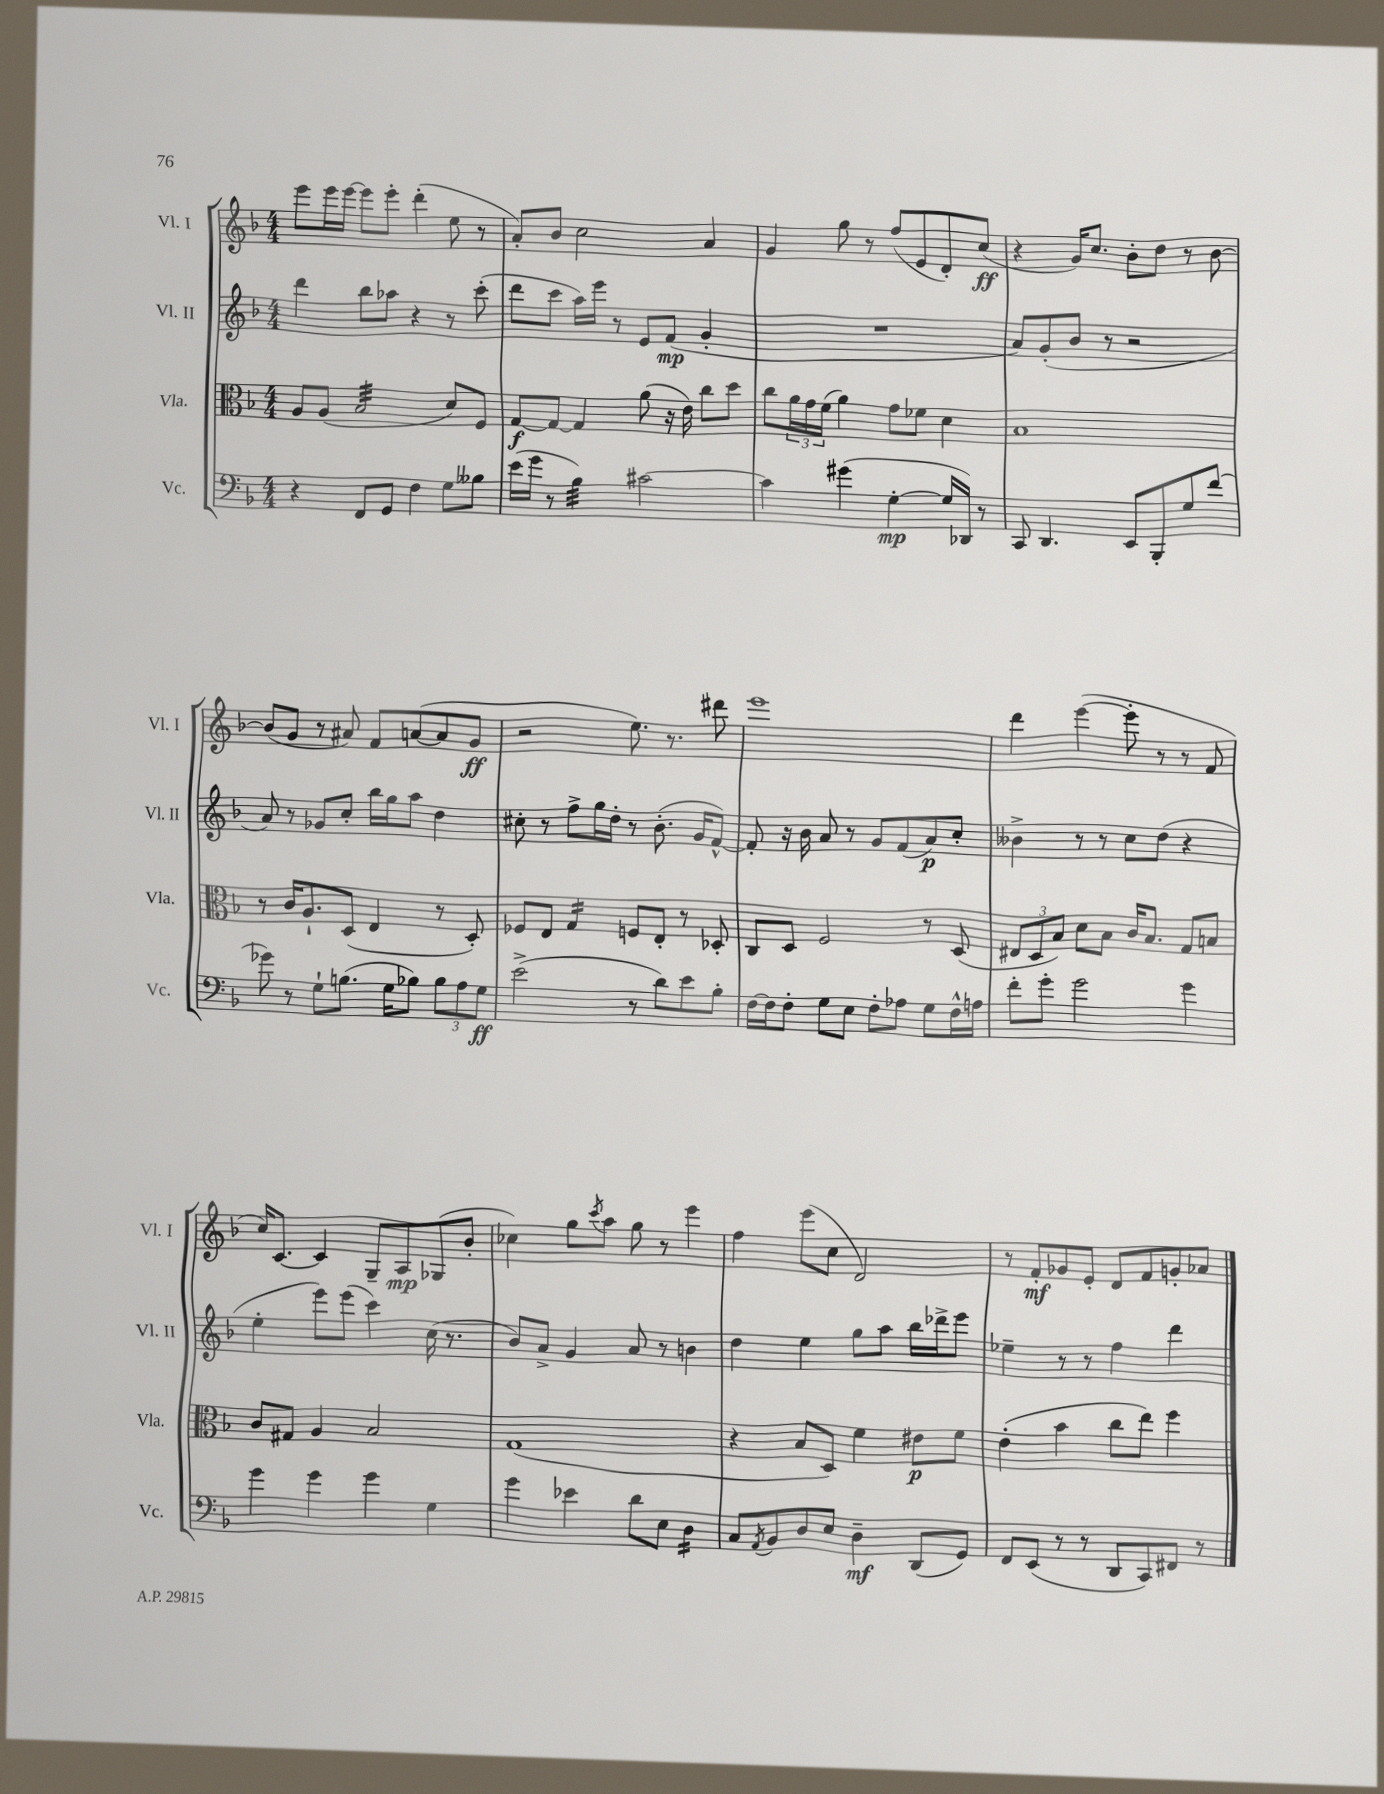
<<
\new StaffGroup <<
\new Staff = "s0" \with { instrumentName = "Vl. I" shortInstrumentName = "Vl. I" } {
    \clef treble \key f \major \numericTimeSignature \time 4/4
    e'''8 e'''16 e'''16~ e'''8 e'''8-. d'''4-.( e''8 r8 |
    a'8-.) bes'8 c''2 a'4 |
    g'4 g''8 r8 f''8( e'8 d'8-.) c''8\ff( |
    r4 g'16) c''8. bes'8-. d''8 r8 bes'8~ |
    bes'8( g'8 r8 ais'8) f'8 a'8~( a'8 g'8\ff |
    r2 e''8.) r8. dis'''8 |
    e'''1 |
    d'''4 e'''4~( e'''8-. r8 r8 f'8 |
    c''16) c'8.~ c'4 g8-- a8\mp ges8( bes'8-. |
    ces''4) g''8 \acciaccatura { c'''8 } a''8 g''8 r8 e'''4 |
    f''4 e'''8( c''8 d'2) |
    r8 f'8-.\mf ges'8 e'8-. d'8 f'8 g'8-. aes'8 \bar "|." |
}
\new Staff = "s1" \with { instrumentName = "Vl. II" shortInstrumentName = "Vl. II" } {
    \clef treble \key f \major \numericTimeSignature \time 4/4
    d'''4 bes''8 aes''8 r4 r8 c'''8-.( |
    d'''8 c'''8 a''16) e'''16 r8 e'8 f'8\mp( g'4-. |
    R1 |
    a'8) g'8-.( bes'8 r8 r2 |
    a'8) r8 ges'8 c''8-. bes''16 g''16 a''8 d''4 |
    cis''8-. r8 f''8-> g''16 d''16-. r8 bes'8.-.( g'16 f'8~-^) |
    f'8-. r16 bes'16 a'8 r8 g'8 f'8( a'8\p) c''8-. |
    beses'4-> r8 r8 c''8 d''8( r4 |
    e''4-. e'''8) e'''8( c'''4) c''16( r8. |
    bes'8) a'8-> g'4 a'8 r8 b'4 |
    d''4 e''4 g''8 a''8 bes''16 des'''16-> e'''8 |
    ees''4-- r8 r8 f''4 d'''4 \bar "|." |
}
\new Staff = "s2" \with { instrumentName = "Vla." shortInstrumentName = "Vla." } {
    \clef alto \key f \major \numericTimeSignature \time 4/4
    a8 a8( bes2:32 d'8) f8 |
    g8~\f g8~ g4 a'8( r16 e'16) c''8 d''8 |
    c''8 \tuplet 3/2 { a'16 g'16 f'16( } a'4) g'8 fes'8 d'4 |
    bes1 |
    r8 c'16 a8.-! d8( e4 r8 d8-.) |
    fes8 e8 g4:16 f8 e8-. r8 des8-. |
    c8 d8 f2 r8 d8( |
    \tuplet 3/2 { eis8 d8 bes8) } d'8 bes8 c'16 bes8. g8 b8 |
    c'8 gis8 a4 bes2 |
    g1( |
    r4 bes8 d8) f'4 eis'8\p f'8 |
    e'4-.( bes'4 c''8 e''8) f''4 \bar "|." |
}
\new Staff = "s3" \with { instrumentName = "Vc." shortInstrumentName = "Vc." } {
    \clef bass \key f \major \numericTimeSignature \time 4/4
    r4 f,8 g,8 f4 g8 beses8 |
    e'16( g'16 r8 bes4:32) cis'2~ |
    cis'4 gis'4( g4~-.\mp g16 des,16) r8 |
    c,8 d,4. e,8 bes,,8-. g8 f'8( |
    ges'8) r8 g8-! b8.( g16 bes8) \tuplet 3/2 { bes8 a8 g8\ff } |
    e'2->( r8 d'8) e'8 bes8-. |
    f16~ f16 f8-. g8 e8 f8-. aes8 g8 f16-^ a16 |
    f'8-. g'8-. g'2 g'4 |
    g'4 g'4 g'4 g4 |
    g'4 ees'4 d'8 e8 d4:16 |
    c8 \acciaccatura { a,8 } bes,8 d8 e8 d4--\mf d,8( g,8) |
    f,8 e,8( r8 r8 d,8 c,8) fis,8 r8 \bar "|." |
}
>>
>>
\layout { \context { \Score \remove "Bar_number_engraver" } }
